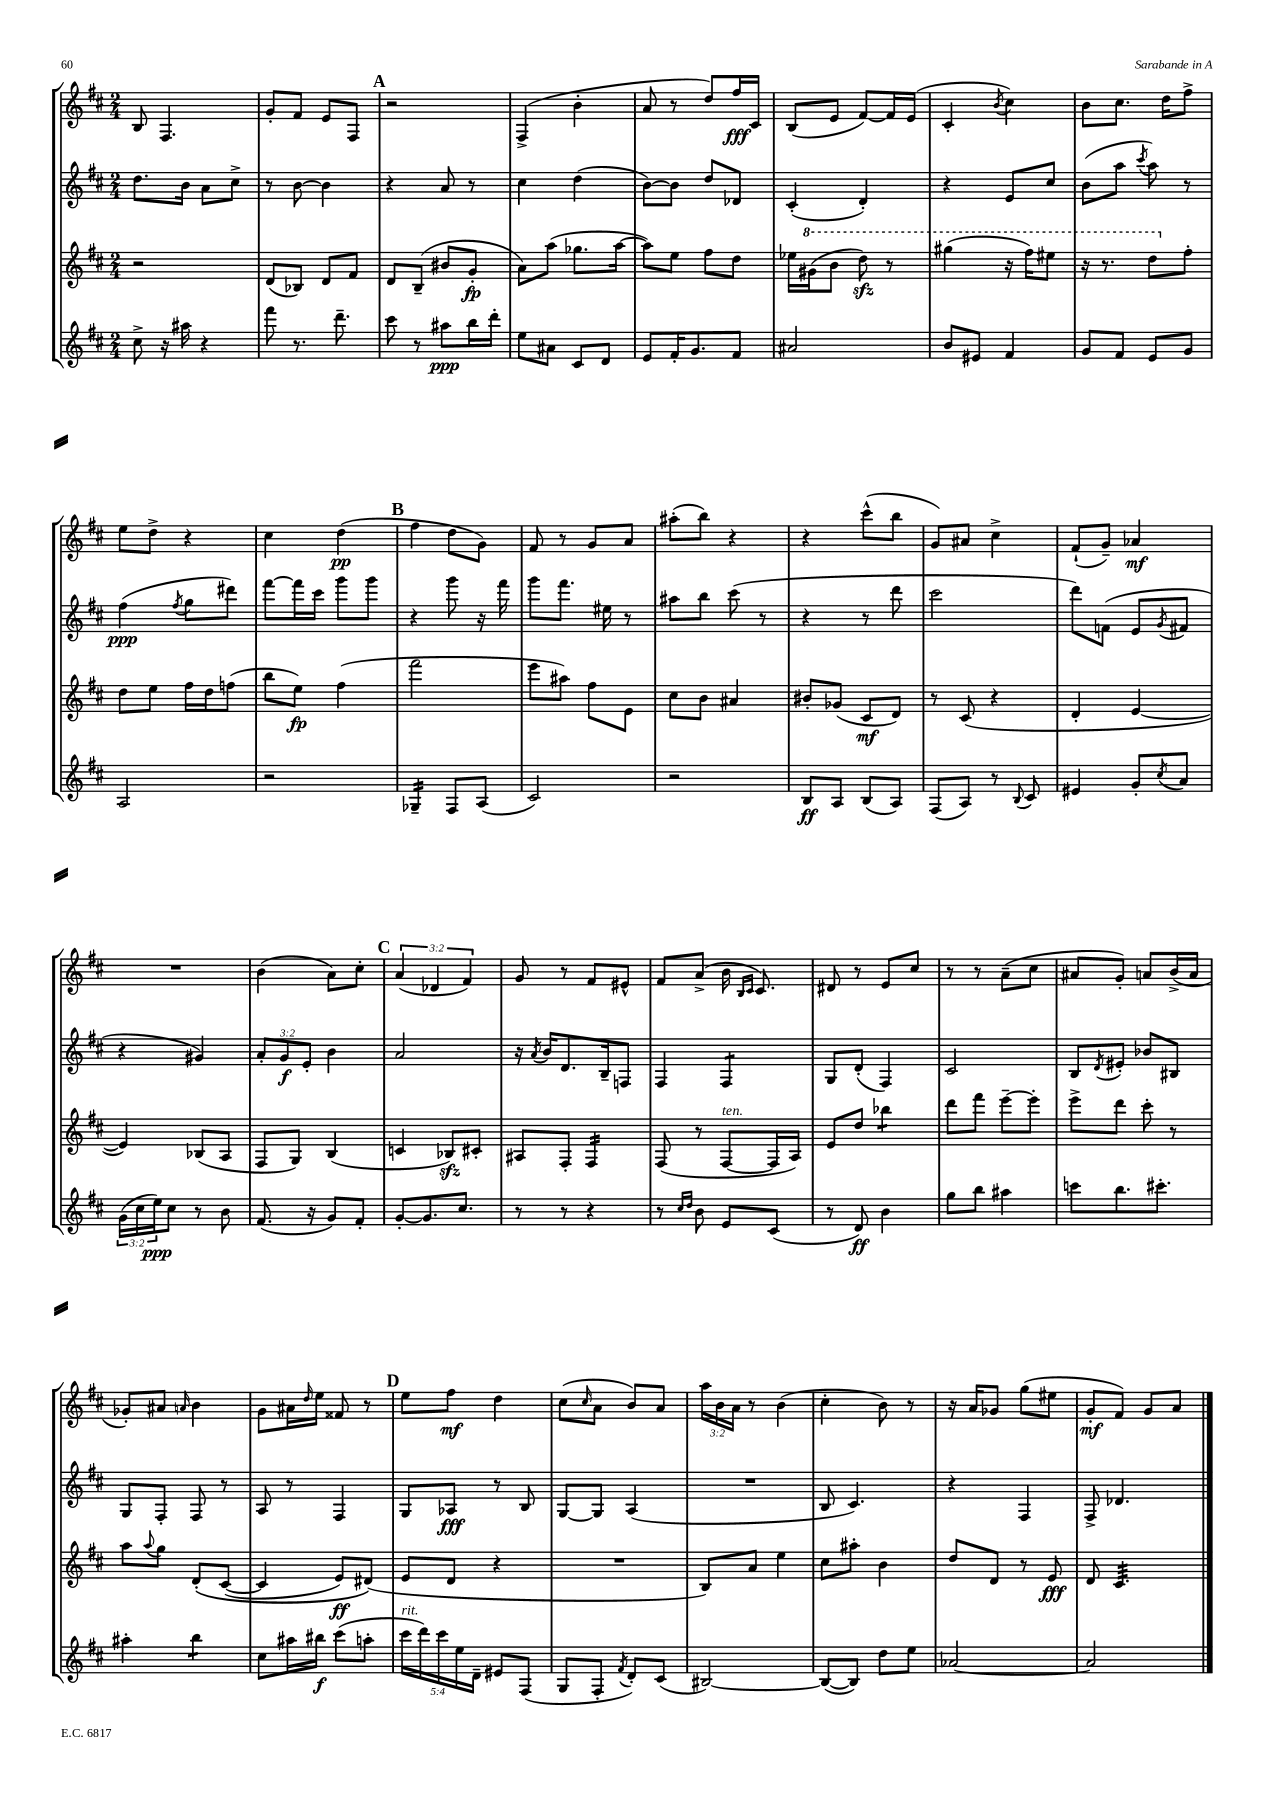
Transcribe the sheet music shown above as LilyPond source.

<<
\new StaffGroup <<
\new Staff = "s0" {
    \clef treble \key d \major \numericTimeSignature \time 2/4 \override Staff.TupletNumber.text = #tuplet-number::calc-fraction-text
    b8 fis4. |
    g'8-. fis'8 e'8 fis8 |
    \mark \markup { \bold "A" } r2 |
    fis4->( b'4-. |
    a'8 r8 d''8) fis''16\fff cis'16 |
    b8( e'8 fis'8~) fis'16 e'16( |
    cis'4-. \acciaccatura { b'8 } cis''4) |
    b'8 cis''8. d''16 fis''8-> |
    e''8 d''8-> r4 |
    cis''4 d''4\pp( |
    \mark \markup { \bold "B" } fis''4 d''8 g'8) |
    fis'8 r8 g'8 a'8 |
    ais''8-.( b''8) r4 |
    r4 cis'''8-^( b''8 |
    g'8) ais'8 cis''4-> |
    fis'8-!( g'8--) aes'4\mf |
    R2 |
    b'4( a'8) cis''8-. |
    \mark \markup { \bold "C" } \tuplet 3/2 { a'4( des'4 fis'4) } |
    g'8 r8 fis'8 eis'8-^ |
    fis'8 a'8->( b'16 \grace { b16 cis'16 } cis'8.) |
    dis'8 r8 e'8 cis''8 |
    r8 r8 a'8--( cis''8 |
    ais'8 g'8-.) a'8 b'16->( a'16 |
    ges'8-.) ais'8 \grace { a'16 } b'4 |
    g'8 ais'16 \grace { d''16 } e''16 fisis'8 r8 |
    \mark \markup { \bold "D" } e''8 fis''8\mf d''4 |
    cis''8( \grace { cis''16 } a'8 b'8) a'8 |
    \tuplet 3/2 { a''16 b'16 a'16 } r8 b'4( |
    cis''4-. b'8) r8 |
    r16 a'16 ges'8 g''8( eis''8 |
    g'8-.\mf fis'8) g'8 a'8 \bar "|." |
}
\new Staff = "s1" {
    \clef treble \key d \major \numericTimeSignature \time 2/4 \override Staff.TupletNumber.text = #tuplet-number::calc-fraction-text
    d''8. b'16 a'8 cis''8-> |
    r8 b'8~ b'4 |
    \mark \markup { \bold "A" } r4 a'8 r8 |
    cis''4 d''4( |
    b'8~) b'8 d''8 des'8 |
    cis'4-.( d'4-.) |
    r4 e'8 cis''8 |
    b'8( a''8 \acciaccatura { cis'''8 } a''8) r8 |
    fis''4\ppp( \acciaccatura { fis''8 } g''8 dis'''8) |
    fis'''8~ fis'''16 cis'''16 g'''8 g'''8 |
    \mark \markup { \bold "B" } r4 g'''8 r16 fis'''16 |
    g'''8 fis'''8. eis''16 r8 |
    ais''8 b''8 cis'''8( r8 |
    r4 r8 d'''8 |
    cis'''2 |
    d'''8) f'8( e'8 \acciaccatura { g'8 } fis'8 |
    r4 gis'4) |
    \tuplet 3/2 { a'8-. g'8\f e'8-. } b'4 |
    \mark \markup { \bold "C" } a'2 |
    r16 \acciaccatura { a'8 } b'16 d'8. b16-- f8 |
    fis4 fis4:8 |
    g8 d'8-.( fis4) |
    cis'2 |
    b8 \acciaccatura { d'8 } eis'8-. bes'8 bis8 |
    g8 fis8-. fis8 r8 |
    a8 r8 fis4 |
    \mark \markup { \bold "D" } g8 aes8\fff r8 b8 |
    g8~ g8 a4( |
    R2 |
    b8 cis'4.) |
    r4 fis4 |
    fis8-> des'4. \bar "|." |
}
\new Staff = "s2" {
    \clef treble \key d \major \numericTimeSignature \time 2/4
    r2 |
    d'8( bes8) d'8 fis'8 |
    \mark \markup { \bold "A" } d'8 b8--( bis'8 g'8-.\fp |
    a'8) a''8( ges''8. a''16~ |
    a''8) e''8 fis''8 d''8 |
    ees''16 \ottava #1 gis''16( b''8 d'''8\sfz) r8 |
    gis'''4( r16 fis'''16) eis'''8 |
    r16 r8. d'''8 \ottava #0 fis''8-. |
    d''8 e''8 fis''16 d''16 f''8( |
    b''8 e''8\fp) fis''4( |
    \mark \markup { \bold "B" } fis'''2 |
    e'''8 ais''8) fis''8 e'8 |
    cis''8 b'8 ais'4 |
    bis'8-. ges'8( cis'8\mf d'8) |
    r8 cis'8( r4 |
    d'4-. e'4~ |
    e'4) bes8( a8 |
    fis8 g8) b4( |
    \mark \markup { \bold "C" } c'4 bes8\sfz) cis'8-. |
    ais8 fis8-. fis4:16 |
    fis8( r8 fis8~^\markup { \italic "ten." } fis16 a16) |
    e'8 d''8 bes''4:8 |
    d'''8 fis'''8 e'''8~-- e'''8-. |
    e'''8-> d'''8 cis'''8-. r8 |
    a''8 \appoggiatura { a''8 } g''8 d'8-.\( cis'8~( |
    cis'4 e'8\ff) dis'8(\) |
    \mark \markup { \bold "D" } e'8 d'8 r4 |
    R2 |
    b8) a'8 e''4 |
    cis''8 ais''8-. b'4 |
    d''8 d'8 r8 e'8\fff |
    d'8 cis'4.:32 \bar "|." |
}
\new Staff = "s3" {
    \clef treble \key d \major \numericTimeSignature \time 2/4 \override Staff.TupletNumber.text = #tuplet-number::calc-fraction-text
    cis''8-> r16 ais''16 r4 |
    fis'''8 r8. d'''8.-- |
    \mark \markup { \bold "A" } cis'''8 r8 ais''8\ppp b''16 d'''16-. |
    e''8 ais'8 cis'8 d'8 |
    e'8 fis'16-. g'8. fis'8 |
    ais'2 |
    b'8 eis'8 fis'4 |
    g'8 fis'8 e'8 g'8 |
    a2 |
    r2 |
    \mark \markup { \bold "B" } ges4:16-- fis8 a8( |
    cis'2) |
    r2 |
    b8\ff a8 b8( a8) |
    fis8( a8) r8 \appoggiatura { b8 } cis'8 |
    eis'4 g'8-. \acciaccatura { cis''8 } a'8 |
    \tuplet 3/2 { g'16( cis''16 e''16\ppp) } cis''8 r8 b'8 |
    fis'8.( r16 g'8) fis'8-. |
    \mark \markup { \bold "C" } g'8~-. g'8. cis''8. |
    r8 r8 r4 |
    r8 \grace { cis''16 d''16 } b'8 e'8 cis'8( |
    r8 d'8\ff) b'4 |
    g''8 b''8 ais''4 |
    c'''8 b''8. cis'''8.-. |
    ais''4-. b''4:8 |
    cis''8 ais''16 bis''16\f cis'''8( a''8-. |
    \mark \markup { \bold "D" } \tuplet 5/4 { cis'''16^\markup { \italic "rit." } d'''16) cis'''16 e''16 d'16-- } eis'8 fis8( |
    g8 fis8-. \acciaccatura { fis'8 } d'8-.) cis'8( |
    bis2~) |
    bis8~( bis8) d''8 e''8 |
    aes'2~ |
    aes'2 \bar "|." |
}
>>
>>
\layout { \context { \Score \remove "Bar_number_engraver" } }
